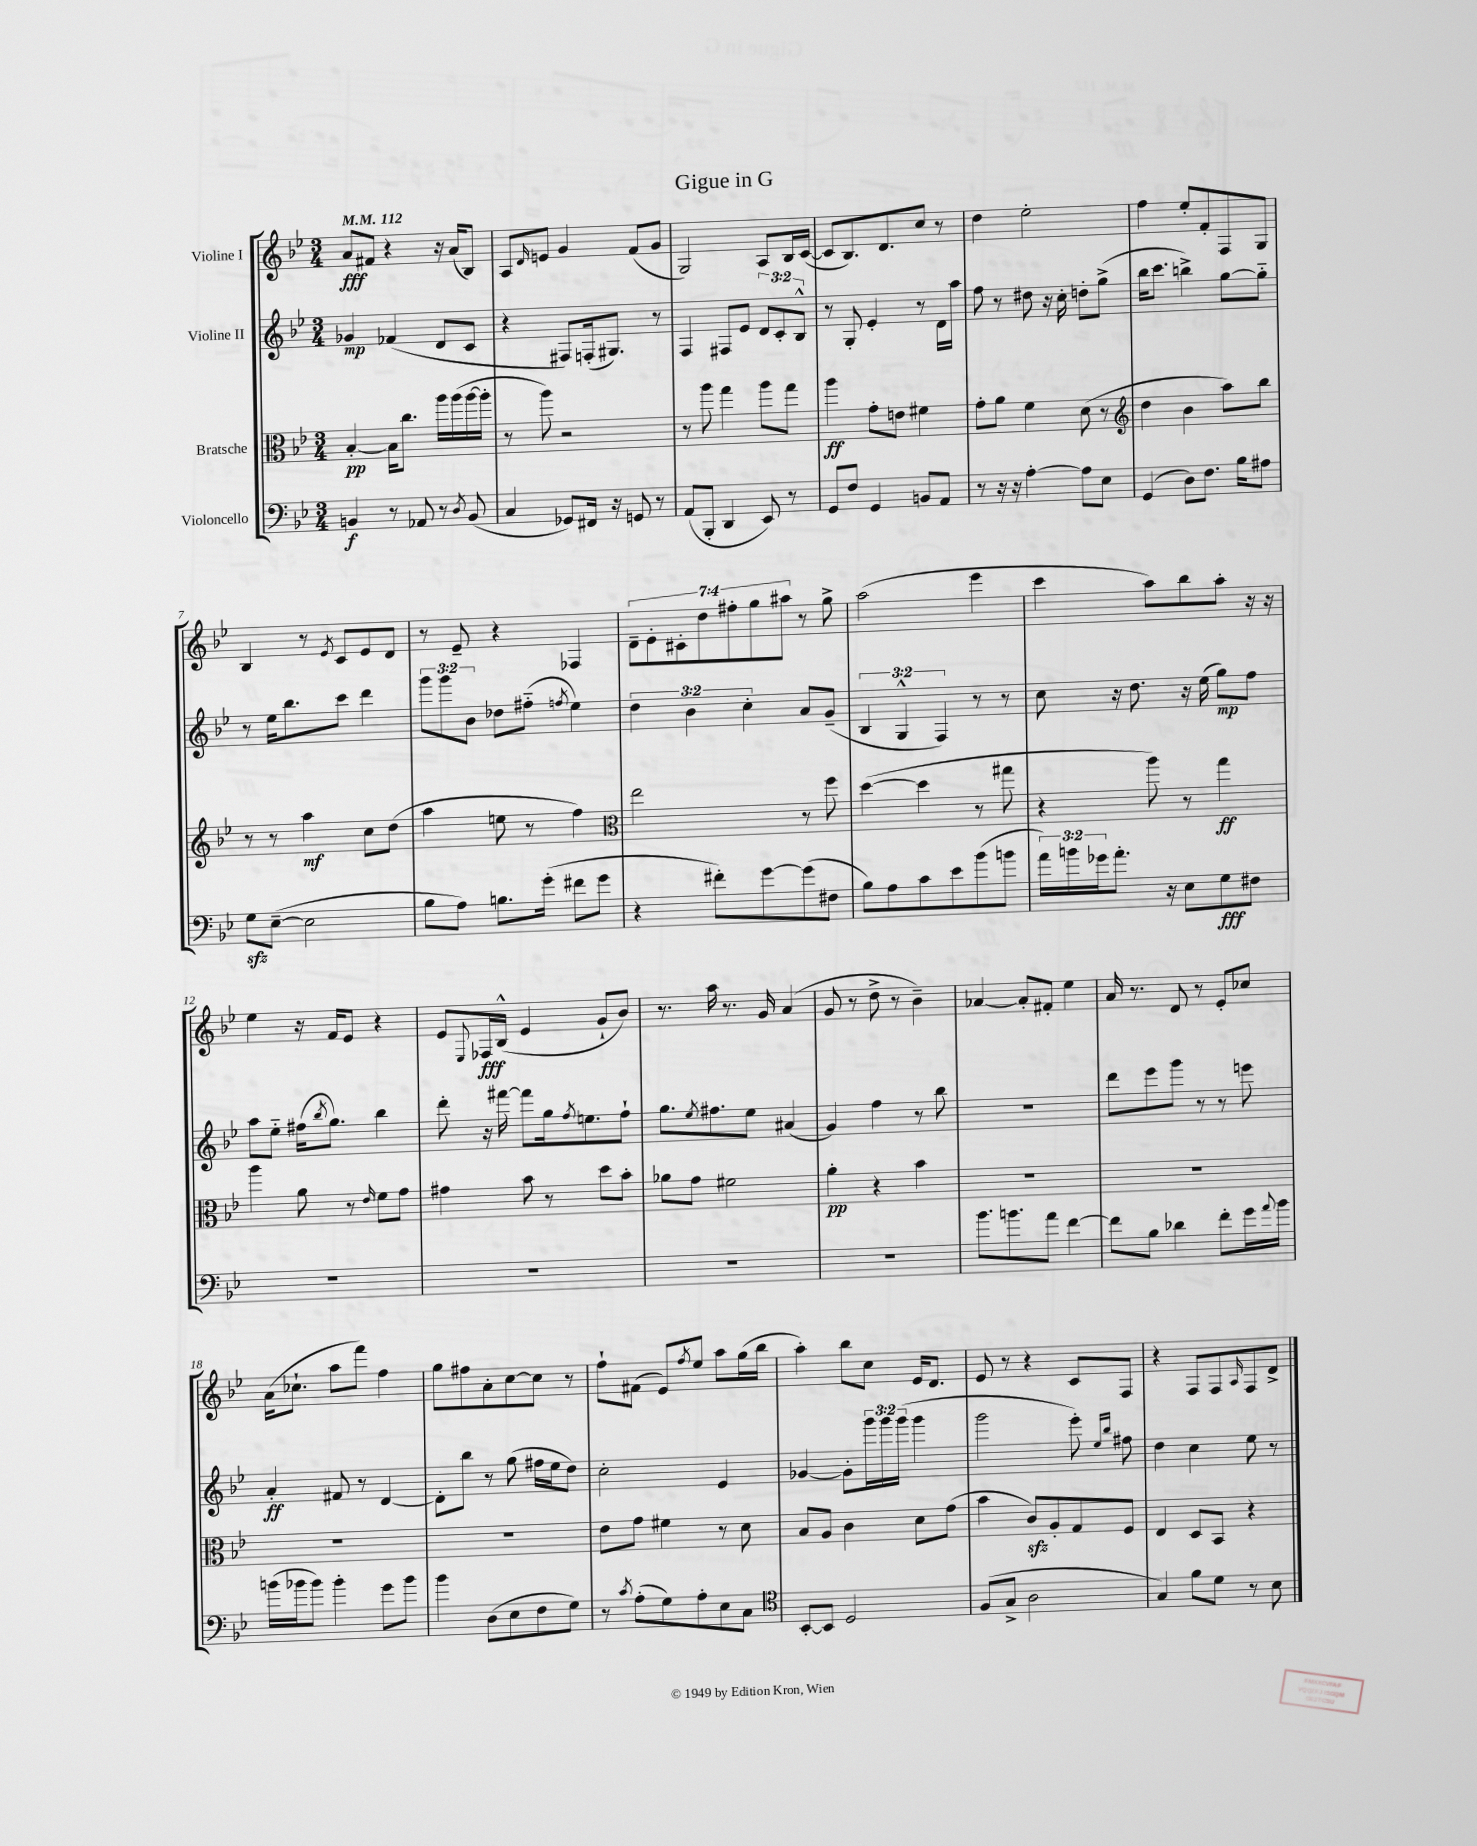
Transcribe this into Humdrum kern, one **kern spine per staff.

**kern	**dynam	**kern	**dynam	**kern	**dynam	**kern	**dynam
*part4	*part4	*part3	*part3	*part2	*part2	*part1	*part1
*staff4	*staff4	*staff3	*staff3	*staff2	*staff2	*staff1	*staff1
*I"Violoncello	*	*I"Bratsche	*	*I"Violine II	*	*I"Violine I	*
*clefF4	*	*clefC3	*	*clefG2	*	*clefG2	*
*k[b-e-]	*	*k[b-e-]	*	*k[b-e-]	*	*k[b-e-]	*
*M3/4	*	*M3/4	*	*M3/4	*	*M3/4	*
*MM112	*	*MM112	*	*MM112	*	*MM112	*
=1	=1	=1	=1	=1	=1	=1	=1
4BBn/	f	[4B-'/	pp	4g-X/	mp	8a/L	fff
.	.	.	.	.	.	8f#X/J	.
8r	.	16B-\KL]	.	(4f-X/	.	4r	.
.	.	8.cc\J	.	.	.	.	.
8AA-X/	.	.	.	.	.	.	.
8r	.	16aa\LL	.	8d/L	.	16r	.
.	.	(16aa\	.	.	.	(16a/KL	.
8qD/	.	.	.	.	.	.	.
(8BB/	.	[16aa\	.	8c/J	.	8B-/J)	.
.	.	16aa'\JJ]	.	.	.	.	.
=2	=2	=2	=2	=2	=2	=2	=2
4C/	.	8r	.	4r	.	8A/L	.
.	.	.	.	.	.	16qqd/	.
.	.	8aa\)	.	.	.	8en/J	.
8GG-X/L)	.	2r	.	8F#X/L)	.	4g/	.
16FF#X/Jk	.	.	.	(16Fn'/k	.	.	.
16r	.	.	.	8.G#X/J)	.	.	.
8GGn/	.	.	.	.	.	(8f/L	.
8r	.	.	.	8r	.	8g/J	.
=3	=3	=3	=3	=3	=3	=3	=3
(8AA/L	.	8r	.	4F/	.	2G/)	.
8BBB-'/J	.	8aa\	.	.	.	.	.
4DD/	.	4gg\	.	8F#X/L	.	.	.
.	.	.	.	8e-/J	.	.	.
8EE-/)	.	8aa\L	.	12d/L	.	8A/L	.
.	.	.	.	12c'/	.	.	.
8r	.	8gg\J	.	.	.	16B-/L	.
.	.	.	.	12B-^^/J	.	.	.
.	.	.	.	.	.	([16c/JJ	.
=4	=4	=4	=4	=4	=4	=4	=4
8GG/L	.	4aa\	ff	8r	.	8c/L]	.
8F/J	.	.	.	8G'/	.	8.B-/)	.
4GG/	.	8g'\L	.	4e-'/	.	.	.
.	.	.	.	.	.	8.d/	.
.	.	8en\J	.	.	.	.	.
8BBn/L	.	4f#X\	.	8r	.	8cc/J	.
8AA/J	.	.	.	16d\LL	.	8r	.
.	.	.	.	16aa\JJ	.	.	.
=5	=5	=5	=5	=5	=5	=5	=5
8r	.	8g'\L	.	8ff\	.	4dd\	.
16r	.	8a\J	.	8r	.	.	.
16r	.	.	.	.	.	.	.
[4A'\	.	4f\	.	8dd#X\	.	2ee-'\	.
.	.	.	.	16r	.	.	.
.	.	.	.	16cc'\	.	.	.
8A\L]	.	(8d\	.	8ddn'\L	.	.	.
8E-\J	.	8r	.	(8gg^\J	.	.	.
=6	=6	=6	=6	=6	=6	=6	=6
*	*	*clefG2	*	*	*	*	*
(4GG/	.	4dd\	.	16bb-\KL	.	4ff\	.
.	.	.	.	8.ccc\J	.	.	.
8D\L)	.	4b-\	.	4bbn^\)	.	8ee-'/L	.
8.F\J	.	.	.	.	.	8f'/	.
.	.	8aa\L)	.	[8gg\L	.	8F/	.
16B-\KL	.	.	.	.	.	.	.
8A#X\J	.	8bb-\J	.	8gg\J]	.	8G/J	.
!!LO:LB:g=z
=7	=7	=7	=7	=7	=7	=7	=7
8Gzz\L	.	8r	.	8r	.	4B-/	.
([8E-~\J	.	8r	.	16ee-\KL	.	.	.
.	.	.	.	8.bb-\	.	.	.
2E-\]	.	4aa\	mf	.	.	8r	.
.	.	.	.	.	.	8qe-/	.
.	.	.	.	8ccc\J	.	8c/L	.
.	.	8cc\L	.	4ddd\	.	8e-/	.
.	.	(8dd\J	.	.	.	8d/J	.
=8	=8	=8	=8	=8	=8	=8	=8
8B-\L	.	4aa\	.	12ggg\L	.	8r	.
.	.	.	.	12ggg\	.	.	.
8A\J)	.	.	.	.	.	8e-~/	.
.	.	.	.	12b-\J	.	.	.
8.Bn\L	.	8een\	.	8dd-X\L	.	4r	.
.	.	8r	.	(8ff#X\J	.	.	.
(16g'\Jk	.	.	.	.	.	.	.
.	.	.	.	8qffn/	.	.	.
8f#X\L	.	4ff\)	.	4ee-\)	.	4F-X/	.
8g\J	.	.	.	.	.	.	.
=9	=9	=9	=9	=9	=9	=9	=9
*	*	*clefC3	*	*	*	*	*
4r	.	2ee-\	.	6dd\	.	14d~\L	.
.	.	.	.	.	.	14e-'\	.
.	.	.	.	.	.	14c#X'\	.
.	.	.	.	6b-\	.	.	.
.	.	.	.	.	.	14dd\	.
8f#X'\L)	.	.	.	.	.	.	.
.	.	.	.	.	.	14ff#X'\	.
.	.	.	.	6cc'\	.	.	.
.	.	.	.	.	.	14gg\	.
[8g\	.	.	.	.	.	.	.
.	.	.	.	.	.	14aa#X\J	.
(8g\]	.	8r	.	8a/L	.	8r	.
8F#X\J	.	8ff\	.	(8g~/J	.	8gg^\	.
=10	=10	=10	=10	=10	=10	=10	=10
8B-\L)	.	([4dd\	.	6B-/	.	(2aa\	.
8A\	.	.	.	.	.	.	.
.	.	.	.	6G^^/	.	.	.
8c\	.	4dd\]	.	.	.	.	.
.	.	.	.	6F/)	.	.	.
8e-\	.	.	.	.	.	.	.
(8b-\	.	8r	.	8r	.	4eee-\	.
8bn\J	.	8gg#X\	.	8r	.	.	.
=11	=11	=11	=11	=11	=11	=11	=11
24a\LL)	.	4r	.	8cc\	.	4ccc\	.
24bn\	.	.	.	.	.	.	.
24g-X\J	.	.	.	.	.	.	.
8.a'\J	.	.	.	16r	.	.	.
.	.	.	.	8.dd\	.	.	.
.	.	8aa\)	.	.	.	8aa\L)	.
16r	.	.	.	.	.	.	.
8E-\L	.	8r	.	16r	.	8bb-\	.
.	.	.	.	(16ee-\	.	.	.
8G\	fff	4gg\	ff	8gg\L)	mp	8aa'\J	.
8F#X\J	.	.	.	8ff\J	.	16r	.
.	.	.	.	.	.	16r	.
!!LO:LB:g=z
=12	=12	=12	=12	=12	=12	=12	=12
2.r	.	4aa\	.	8aa\L	.	4ee-\	.
.	.	.	.	8ee-\J	.	.	.
.	.	8a\	.	(16ff#X\KL	.	16r	.
.	.	.	.	8qbb-/	.	.	.
.	.	.	.	8.gg\J)	.	16f/KL	.
.	.	8r	.	.	.	8e-/J	.
.	.	16qqe-/	.	.	.	.	.
.	.	8f\L	.	4bb-\	.	4r	.
.	.	8g\J	.	.	.	.	.
=13	=13	=13	=13	=13	=13	=13	=13
2.r	.	4g#X\	.	8ddd'\	.	8e-/L	.
.	.	.	.	.	.	8qqE-/	.
.	.	.	.	16r	.	16F-X/L	fff
.	.	.	.	[16fff#X\	.	(16B-^^/JJ	.
.	.	8b-\	.	8fff#\L]	.	4e-/	.
.	.	8r	.	16gg\k	.	.	.
.	.	.	.	8qff/	.	.	.
.	.	.	.	8.een\	.	.	.
.	.	8dd\L	.	.	.	8g`/L	.
.	.	8b-'\J	.	8ff`\J	.	8b-/J)	.
=14	=14	=14	=14	=14	=14	=14	=14
2.r	.	8a-X\L	.	8.gg\L	.	8.r	.
.	.	8g\J	.	.	.	.	.
.	.	.	.	8qee-/	.	.	.
.	.	.	.	8.ff#X\	.	16aa\	.
.	.	2f#X\	.	.	.	8.r	.
.	.	.	.	8ee-\J	.	.	.
.	.	.	.	.	.	16g/	.
.	.	.	.	(4a#X/	.	(4a/	.
=15	=15	=15	=15	=15	=15	=15	=15
2.r	.	4a'\	pp	4g/)	.	8g/	.
.	.	.	.	.	.	8r	.
.	.	4r	.	4ff\	.	8dd^\	.
.	.	.	.	.	.	8r	.
.	.	4b-\	.	8r	.	4b-~\)	.
.	.	.	.	8bb-\	.	.	.
=16	=16	=16	=16	=16	=16	=16	=16
8.b-\L	.	2.r	.	2.r	.	[4a-X/	.
8.bn\	.	.	.	.	.	.	.
.	.	.	.	.	.	8a-'/L]	.
8a\J	.	.	.	.	.	8f#X'/J	.
[4f\	.	.	.	.	.	4ee-\	.
=17	=17	=17	=17	=17	=17	=17	=17
8f\L]	.	2.r	.	8ddd\L	.	16a/	.
.	.	.	.	.	.	8.r	.
8B-\J	.	.	.	8eee-\	.	.	.
4d-X\	.	.	.	8ggg\J	.	8d/	.
.	.	.	.	8r	.	8r	.
8f'\L	.	.	.	8r	.	8e-'/L	.
16g\L	.	.	.	8eeen\	.	8cc-X/J	.
8qqa/	.	.	.	.	.	.	.
16b-\JJ	.	.	.	.	.	.	.
!!LO:LB:g=z
=18	=18	=18	=18	=18	=18	=18	=18
(16bn\LL	.	2.r	.	4a'/	ff	(16a\KL	.
16b-X\J	.	.	.	.	.	8.cc-X`\J	.
8b-\J)	.	.	.	.	.	.	.
4b-'\	.	.	.	8f#X/	.	8aa\L	.
.	.	.	.	8r	.	8fff\J)	.
8g\L	.	.	.	[4d/	.	4ff\	.
8b-\J	.	.	.	.	.	.	.
=19	=19	=19	=19	=19	=19	=19	=19
4b-\	.	2.r	.	8d'\L]	.	8gg\L	.
.	.	.	.	8bb-\J	.	8ff#X\	.
(8D\L	.	.	.	8r	.	8a'\	.
8E-\	.	.	.	(8gg\	.	[8cc\	.
8F\	.	.	.	16ff#X\LL	.	8cc\J]	.
.	.	.	.	16ee-\J	.	.	.
8G\J)	.	.	.	8dd\J)	.	8r	.
=20	=20	=20	=20	=20	=20	=20	=20
8r	.	8e-\L	.	2cc'\	.	8ff`\L	.
8qc/	.	.	.	.	.	.	.
(8A'\L	.	8g\J	.	.	.	(8f#X\J	.
8G\)	.	4f#X\	.	.	.	8e-/L)	.
.	.	.	.	.	.	8qff/	.
8A'\	.	.	.	.	.	8ee-/J	.
8E-\	.	8r	.	4e-/	.	8aa\L	.
8C\J	.	8d\	.	.	.	(16gg\L	.
.	.	.	.	.	.	16bb-\JJ	.
=21	=21	=21	=21	=21	=21	=21	=21
*clefC4	*	*	*	*	*	*	*
[8BB-'/L	.	8B-/L	.	[4g-X/	.	4aa'\)	.
8BB-/J]	.	8A/J	.	.	.	.	.
2D/	.	4c\	.	8g-'\L]	.	8bb-\L	.
.	.	.	.	24ggg\L	.	8cc\J	.
.	.	.	.	24ggg\	.	.	.
.	.	.	.	(24ggg\JJ	.	.	.
.	.	8d\L	.	4ggg\	.	16e-/KL	.
.	.	.	.	.	.	8.d/J	.
.	.	(8g\J	.	.	.	.	.
=22	=22	=22	=22	=22	=22	=22	=22
(8F/L	.	4b-\	.	2ggg\	.	8e-/	.
8G^/J	.	.	.	.	.	8r	.
2A\	.	8czz/L)	.	.	.	4r	.
.	.	8A'/	.	.	.	.	.
.	.	8G/	.	8eee-'\)	.	8c/L	.
.	.	.	.	16qqee-/LL	.	.	.
.	.	.	.	16qqbb-/JJ	.	.	.
.	.	8F/J	.	8ff#X\	.	8F/J	.
=23	=23	=23	=23	=23	=23	=23	=23
4G/)	.	4E-/	.	4dd\	.	4r	.
8f\L	.	8D/L	.	4cc\	.	8F/L	.
8d\J	.	8BB-/J	.	.	.	8F/	.
.	.	.	.	.	.	16qqA/	.
8r	.	4r	.	8ee-\	.	8F/	.
8B-\	.	.	.	8r	.	8d^/J	.
==	==	==	==	==	==	==	==
*-	*-	*-	*-	*-	*-	*-	*-
